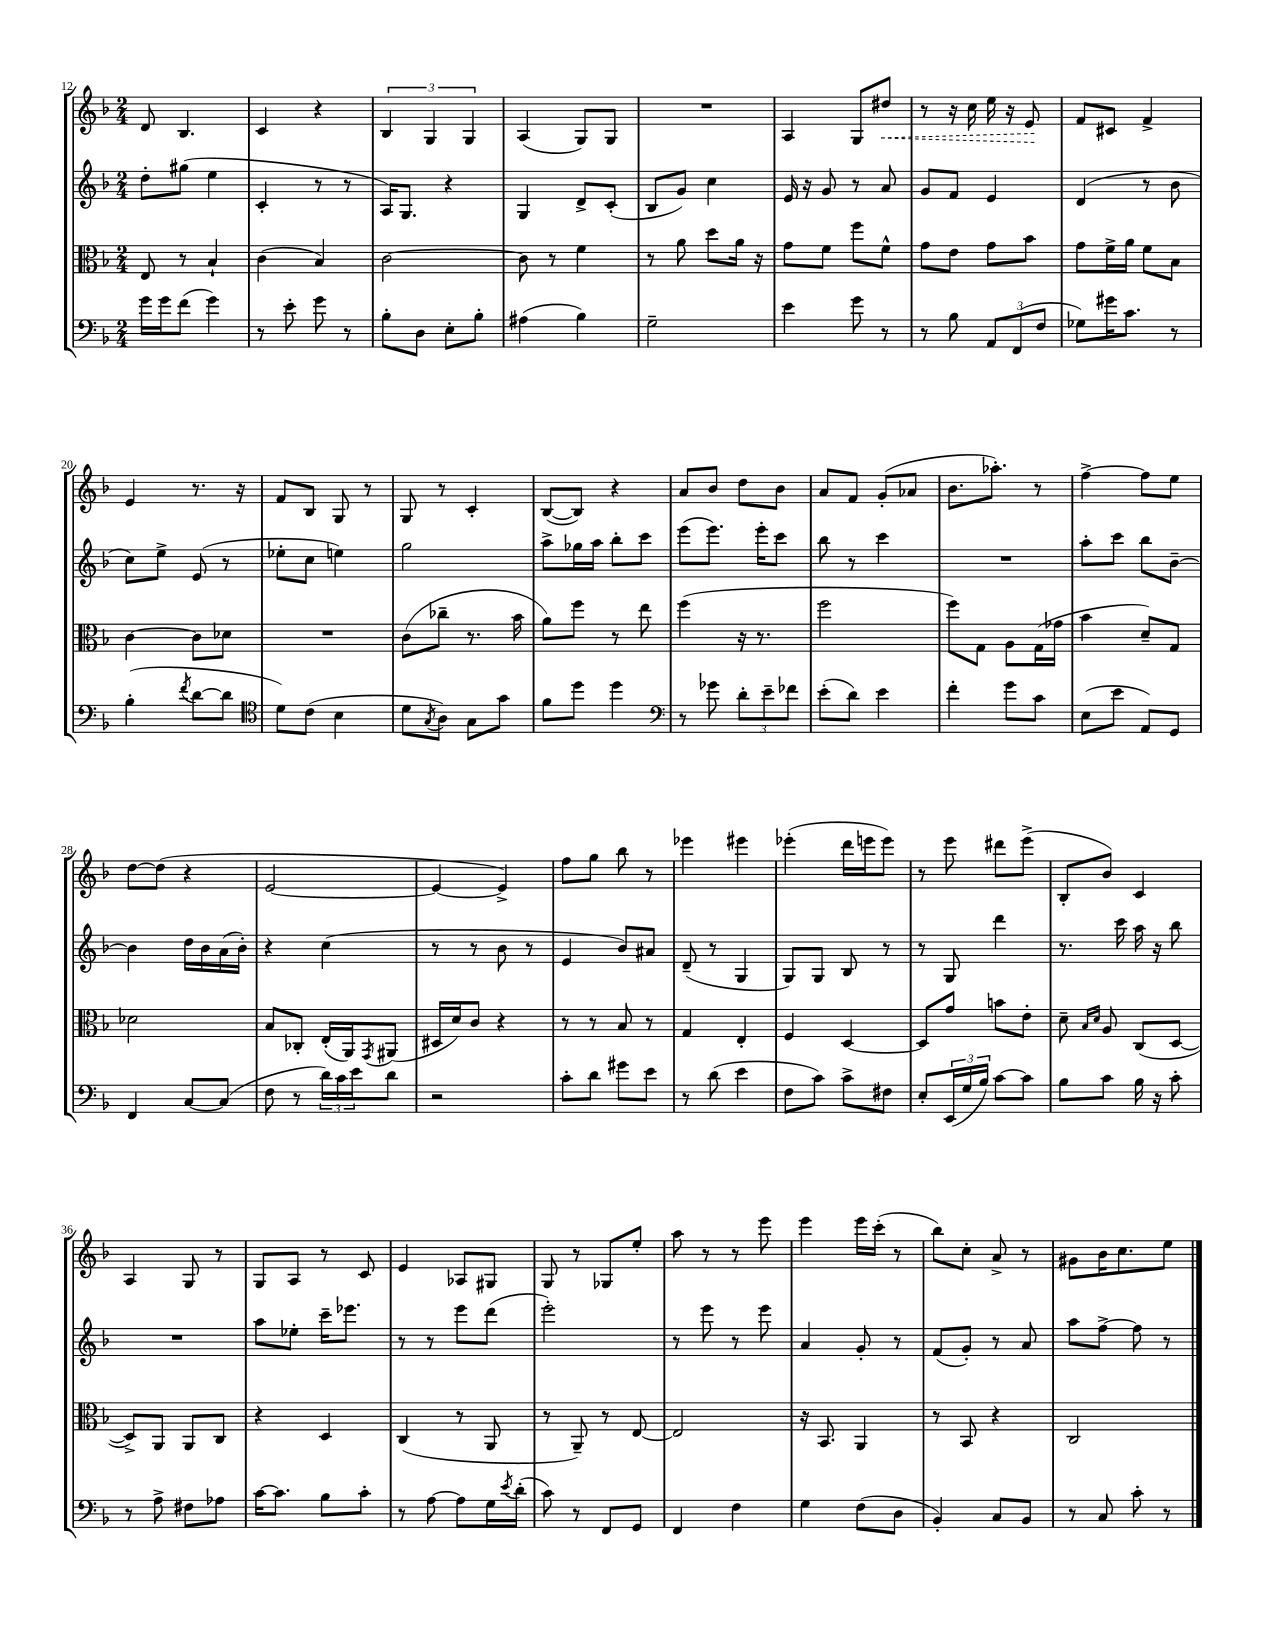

**kern	**kern	**kern	**kern	**dynam
*part4	*part3	*part2	*part1	*part1
*staff4	*staff3	*staff2	*staff1	*staff1
*clefF4	*clefC3	*clefG2	*clefG2	*
*k[b-]	*k[b-]	*k[b-]	*k[b-]	*
*M2/4	*M2/4	*M2/4	*M2/4	*
=12	=12	=12	=12	=12
16g\LL	8E/	8dd'\L	8d/	.
16g\J	.	.	.	.
(8f\J	8r	(8gg#X\J	4.B-/	.
4g\)	4B-`/	4ee\	.	.
=13	=13	=13	=13	=13
8r	(4c\	4c'/	4c/	.
8e'\	.	.	.	.
8g\	4B-/)	8r	4r	.
8r	.	8r	.	.
=14	=14	=14	=14	=14
8B-'\L	[2c\	16A/KL)	6B-/	.
.	.	8.G/J	.	.
8D\J	.	.	.	.
.	.	.	6G/	.
8E'\L	.	4r	.	.
.	.	.	6G/	.
8B-'\J	.	.	.	.
=15	=15	=15	=15	=15
(4A#X\	8c\]	4G/	(4A/	.
.	8r	.	.	.
4B-\)	4f\	8d^/L	8G/L)	.
.	.	(8c'/J	8G/J	.
=16	=16	=16	=16	=16
2G~\	8r	8B-/L	2r	.
.	8a\	8g/J)	.	.
.	8dd\L	4cc\	.	.
.	16a\Jk	.	.	.
.	16r	.	.	.
=17	=17	=17	=17	=17
4e\	8g\L	16e/	4A/	.
.	.	16r	.	.
.	8f\J	8g/	.	.
8g\	8ff\L	8r	8G/L	.
!	!	!	!	!LO:HP:b
8r	8f^^\J	8a/	8dd#X/J	<
=18	=18	=18	=18	=18
8r	8g\L	8g/L	8r	.
8B-\	8e\J	8f/J	16r	.
.	.	.	16cc\	.
12AA/L	8g\L	4e/	16ee\	.
.	.	.	16r	.
(12FF/	.	.	.	.
.	8b-\J	.	8e/	.
12F/J	.	.	.	.
.	.	.	.	[
=19	=19	=19	=19	=19
8G-X\L)	8g\L	(4d/	8f/L	.
16g#X\K	16f^\L	.	8c#X/J	.
8.c\J	16a\JJ	.	.	.
.	8f\L	8r	4f^/	.
8r	8B-\J	8b-\	.	.
!!LO:LB:g=z
=20	=20	=20	=20	=20
(4B-'\	[4c\	8cc\L)	4e/	.
.	.	8ee^\J	.	.
8qf/	.	.	.	.
[8d\L	8c\L]	(8e/	8.r	.
8d\J]	8d-X\J	8r	.	.
.	.	.	16r	.
=21	=21	=21	=21	=21
*clefC4	*	*	*	*
8d\L)	2r	8ee-X'\L	8f/L	.
(8c\J	.	8cc\J	8B-/J	.
4B-\	.	4een\)	8G/	.
.	.	.	8r	.
=22	=22	=22	=22	=22
8d\L	(8c\L	2gg\	8G/	.
8qG/	.	.	.	.
8A\J)	8cc-X~\J	.	8r	.
8G\L	8.r	.	4c'/	.
8g\J	.	.	.	.
.	16b-\	.	.	.
=23	=23	=23	=23	=23
8f\L	8a\L)	8aa^\L	([8B-/L	.
8dd\J	8ff\J	16gg-X\L	8B-/J])	.
.	.	16aa\JJ	.	.
4dd\	8r	8bb-'\L	4r	.
.	8ee\	8ccc\J	.	.
=24	=24	=24	=24	=24
*clefF4	*	*	*	*
8r	(4ff\	(8eee\L	8a/L	.
8g-X\	.	8.eee\J)	8b-/J	.
12d'\L	16r	.	8dd\L	.
.	8.r	16eee'\KL	.	.
12e~\	.	.	.	.
.	.	8ccc\J	8b-\J	.
12f-X\J	.	.	.	.
=25	=25	=25	=25	=25
(8e'\L	2ff\	8bb-\	8a/L	.
8d\J)	.	8r	8f/J	.
4e\	.	4ccc\	(8g'/L	.
.	.	.	8a-X/J	.
=26	=26	=26	=26	=26
4f'\	8ff\L)	2r	8.b-\L	.
.	8G\J	.	.	.
.	.	.	8.aa-X'\J)	.
8g\L	8A\L	.	.	.
8c\J	(16G\L	.	8r	.
.	16g-X\JJ	.	.	.
=27	=27	=27	=27	=27
(8E\L	4b-\	8aa'\L	[4ff^\	.
8e\J	.	8ccc\J	.	.
8AA/L)	8d~/L)	8bb-\L	8ff\L]	.
8GG/J	8G/J	[8b-~\J	8ee\J	.
!!LO:LB:g=z
=28	=28	=28	=28	=28
4FF/	2d-X\	4b-\]	[8dd\L	.
.	.	.	(8dd\J]	.
[8C/L	.	16dd\LL	4r	.
.	.	16b-\	.	.
(8C/J]	.	(16a\	.	.
.	.	16b-'\JJ)	.	.
=29	=29	=29	=29	=29
8F\	8B-/L	4r	[2e/	.
8r	8C-X'/J	.	.	.
24d\LL)	(16E'/LL	(4cc\	.	.
24c\	.	.	.	.
.	16AA/J)	.	.	.
24e\J	.	.	.	.
.	8qGG/	.	.	.
8d\J	(8AA#X/J	.	.	.
=30	=30	=30	=30	=30
2r	16D#X/LL	8r	4e/_	.
.	16d/J)	.	.	.
.	8c/J	8r	.	.
.	4r	8b-\	4e^/])	.
.	.	8r	.	.
=31	=31	=31	=31	=31
8c'\L	8r	4e/	8ff\L	.
8d\J	8r	.	8gg\J	.
8g#X\L	8B-/	8b-/L)	8bb-\	.
8e\J	8r	8a#X/J	8r	.
=32	=32	=32	=32	=32
8r	4G/	(8d~/	4eee-X\	.
(8d\	.	8r	.	.
4e\	4E'/	4G/	4eee#X\	.
=33	=33	=33	=33	=33
8F\L	4F/	8G/L)	(4eee-X'\	.
8c\J)	.	8G/J	.	.
8c^\L	[4D/	8B-/	16ddd\LL	.
.	.	.	16eeen\J	.
8F#X\J	.	8r	8eee\J)	.
=34	=34	=34	=34	=34
8E'/L	8D/L]	8r	8r	.
(24EE/L	8g/J	8G/	8eee\	.
24G/	.	.	.	.
24B-/JJ)	.	.	.	.
[8c\L	8bn\L	4ddd\	8ddd#X\L	.
8c\J]	8e'\J	.	(8eee^\J	.
=35	=35	=35	=35	=35
8B-\L	8d~\	8.r	8B-'/L	.
.	16qqB-/LL	.	.	.
.	16qqd/JJ	.	.	.
8c\J	8A/	.	8b-/J)	.
.	.	16ccc\	.	.
16B-\	(8C/L	16aa\	4c/	.
16r	.	16r	.	.
8c'\	[8D/J	8bb-\	.	.
!!LO:LB:g=z
=36	=36	=36	=36	=36
8r	8D^/L])	2r	4A/	.
8A^\	8AA/J	.	.	.
8F#X\L	8AA/L	.	8G/	.
8A-X\J	8C/J	.	8r	.
=37	=37	=37	=37	=37
[16c\KL	4r	8aa\L	8G/L	.
8.c\J]	.	.	.	.
.	.	8ee-X'\J	8A/J	.
8B-\L	4D/	16ccc~\KL	8r	.
.	.	8.eee-X\J	.	.
8c'\J	.	.	8c/	.
=38	=38	=38	=38	=38
8r	(4C/	8r	4e/	.
[8A\	.	8r	.	.
8A\L]	8r	8eee\L	8A-X/L	.
16G\L	8AA/	(8ddd\J	8G#X/J	.
8qe/	.	.	.	.
(16d'\JJ	.	.	.	.
=39	=39	=39	=39	=39
8c\)	8r	2eee'\)	8G/	.
8r	8AA~/)	.	8r	.
8FF/L	8r	.	8G-X/L	.
8GG/J	[8E/	.	8ee'/J	.
=40	=40	=40	=40	=40
4FF/	2E/]	8r	8aa\	.
.	.	8eee\	8r	.
4F\	.	8r	8r	.
.	.	8eee\	8eee\	.
=41	=41	=41	=41	=41
4G\	16r	4a/	4eee\	.
.	8.BB-/	.	.	.
(8F\L	4AA/	8g'/	16eee\LL	.
.	.	.	(16ccc'\JJ	.
8D\J	.	8r	8r	.
=42	=42	=42	=42	=42
4BB-'/)	8r	(8f/L	8bb-\L)	.
.	8BB-/	8g'/J)	8cc'\J	.
8C/L	4r	8r	8a^/	.
8BB-/J	.	8a/	8r	.
=43	=43	=43	=43	=43
8r	2C/	8aa\L	8g#X\L	.
8C/	.	[8ff^\J	16b-\K	.
.	.	.	8.cc\	.
8c'\	.	8ff\]	.	.
8r	.	8r	8ee\J	.
==	==	==	==	==
*-	*-	*-	*-	*-
